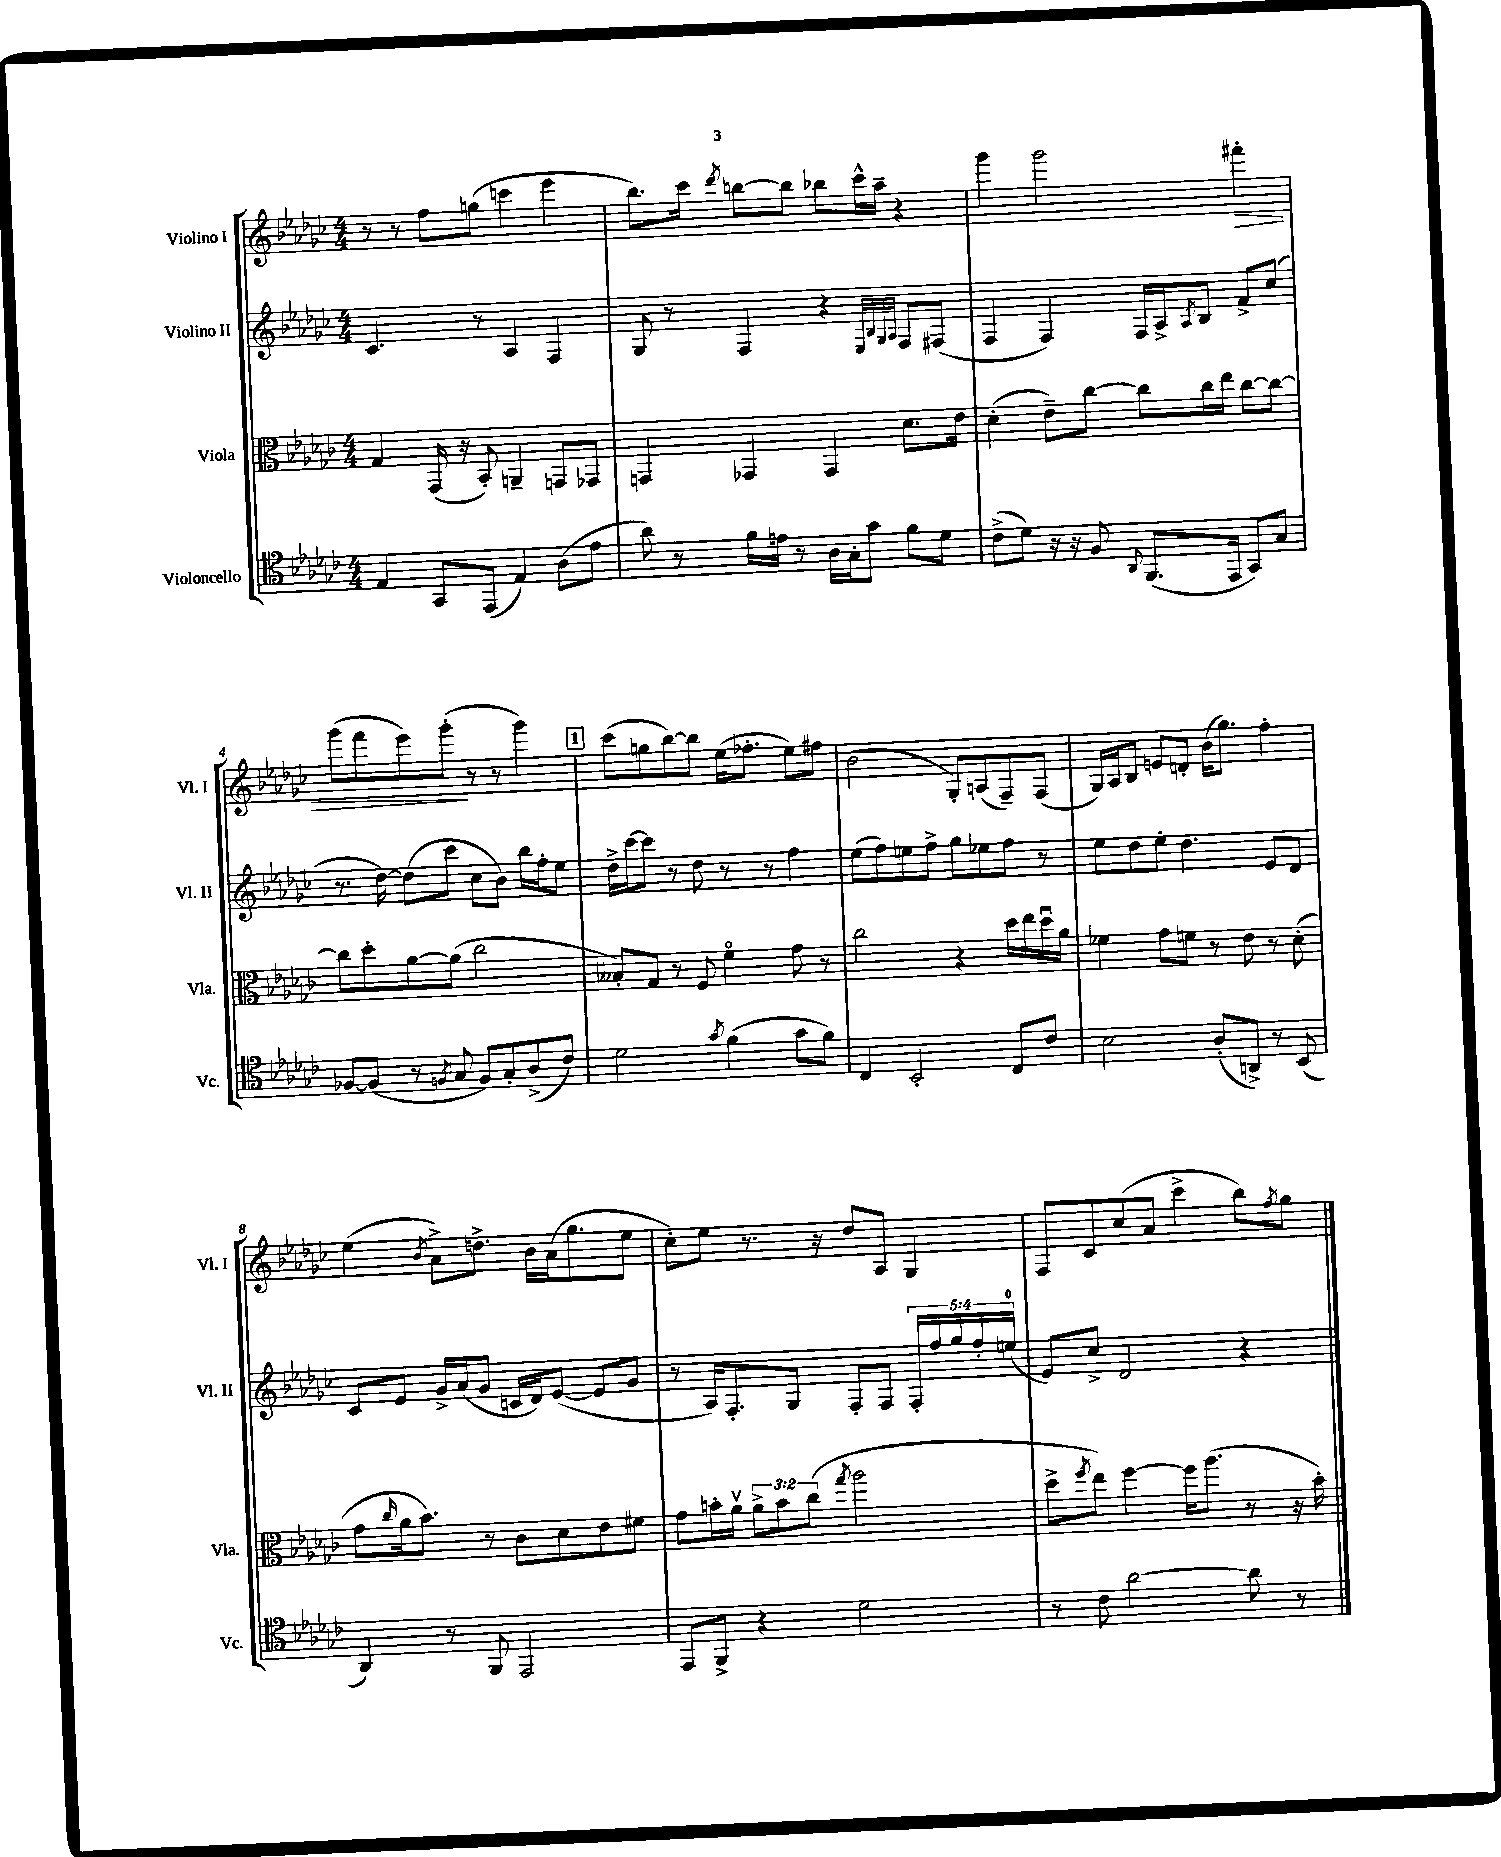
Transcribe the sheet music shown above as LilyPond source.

<<
\new StaffGroup <<
\new Staff = "s0" \with { instrumentName = "Violino I" shortInstrumentName = "Vl. I" } {
    \clef treble \key ges \major \numericTimeSignature \time 4/4
    r8 r8 f''8 g''8( c'''4 ees'''4 |
    bes''8.) ces'''16 \acciaccatura { des'''8 } b''8~ b''8 bes''8 ces'''16-^ aes''16-- r4 |
    ges'''4 ges'''2 fis'''4-.\> |
    ges'''8( f'''8 ees'''8) ges'''8-.\!( r8 r8 ges'''4) |
    \mark \markup { \box "1" } ces'''8( g''8 bes''8~) bes''8 ees''16( fes''8.-. ees''8) fis''8 |
    bes'2( ges8-.) a8( f8--) f8( |
    ges16) aes16 bes8 e'8 d'8-. bes'16( ges''8.) f''4-. |
    ees''4( \acciaccatura { bes'8 } aes'8->) d''8.-> bes'16 aes'16( ges''8. ees''8 |
    ces''8-.) ees''8 r8. r16 des''8 aes8 ges4 |
    f8 ces'8 ces''8( aes'8 ces'''4-> bes''8) \acciaccatura { f''8 } ges''8 \bar "|." |
}
\new Staff = "s1" \with { instrumentName = "Violino II" shortInstrumentName = "Vl. II" } {
    \clef treble \key ges \major \numericTimeSignature \time 4/4 \override Staff.TupletNumber.text = #tuplet-number::calc-fraction-text
    ces'4. r8 aes4 f4 |
    ges8 r8 f4 r4 \grace { ees32 bes32 ges32 aes32 } f8 fis8( |
    f4 f4) f16 aes16-> \acciaccatura { aes8 } bes8 f'8-> ces''8( |
    r8. des''16~) des''8( ces'''8 ces''8 bes'8) bes''16 f''16-. ees''8 |
    \mark \markup { \box "1" } des''16-> ces'''16~ ces'''8 r8 des''8 r8 r8 f''4 |
    ees''8( f''8) e''8 f''8-> ges''8 ees''8 f''8 r8 |
    ees''8 des''8 ees''8-. des''4. ees'8 des'8 |
    ces'8 ees'8 ges'16-> aes'16( ges'8 c'16 des'16) ees'8~( ees'8 ges'8 |
    r8 aes16) f8.-. ges8 f8-. f8 \tuplet 5/4 { f16-. f''16 ges''16 f''16-. e''16-0( } |
    ees'8) ces''8-> des'2 r4 \bar "|." |
}
\new Staff = "s2" \with { instrumentName = "Viola" shortInstrumentName = "Vla." } {
    \clef alto \key ges \major \numericTimeSignature \time 4/4 \override Staff.TupletNumber.text = #tuplet-number::calc-fraction-text
    ges4 ges,16( r16 bes,8-.) a,4-- g,8 ges,8 |
    g,4 ges,4 ges,4 des'8. ees'16 |
    des'4-.( ees'8--) ces''8~ ces''8 ces''16 ees''16 ces''8~ ces''8~ |
    ces''8 des''8-. aes'8~ aes'8( ces''2 |
    \mark \markup { \box "1" } beses8-.) ges8 r8 f8 f'4\flageolet ges'8 r8 |
    ces''2 r4 des''16 ees''16 des''16\downbow aes'16 |
    fes'4 ges'8 f'8 r8 ees'8 r8 des'8-.( |
    ges'8 \grace { ces''16 } aes'16 bes'8.) r8 ces'8 des'8 ees'8 fis'8 |
    ges'8 b'16-. aes'16\upbow \tuplet 3/2 { aes'8-> b'8 ces''8( } \acciaccatura { ges''8 } aes''2 |
    des''8-> \acciaccatura { f''8 } ees''8) f''4~ f''16 aes''8.( r8 r16 bes'16-.) \bar "|." |
}
\new Staff = "s3" \with { instrumentName = "Violoncello" shortInstrumentName = "Vc." } {
    \clef tenor \key ges \major \numericTimeSignature \time 4/4
    ees4 ges,8 ees,8( ees4) aes8( ees'8 |
    aes'8) r8 f'16 e'16 r8 aes16 ges16-. ges'8 f'8 des'8 |
    ces'8->( des'8) r16 r16 f8 \appoggiatura { aes,8 } f,8.( ees,16 ges,8) ges8 |
    fes8~ fes8( r8 \acciaccatura { f8 } ges8 f8) ges8-. aes8->( ces'8) |
    \mark \markup { \box "1" } des'2 \acciaccatura { ges'8 } f'4( ges'8 f'8) |
    ces4 bes,2-. ces8 ces'8 |
    bes2 aes8-.( a,8->) r8 bes,8( |
    aes,4) r8 f,8 ees,2 |
    ees,8 f,8-> r4 des'2 |
    r8 ces'8 aes'2~ aes'8 r8 \bar "|." |
}
>>
>>
